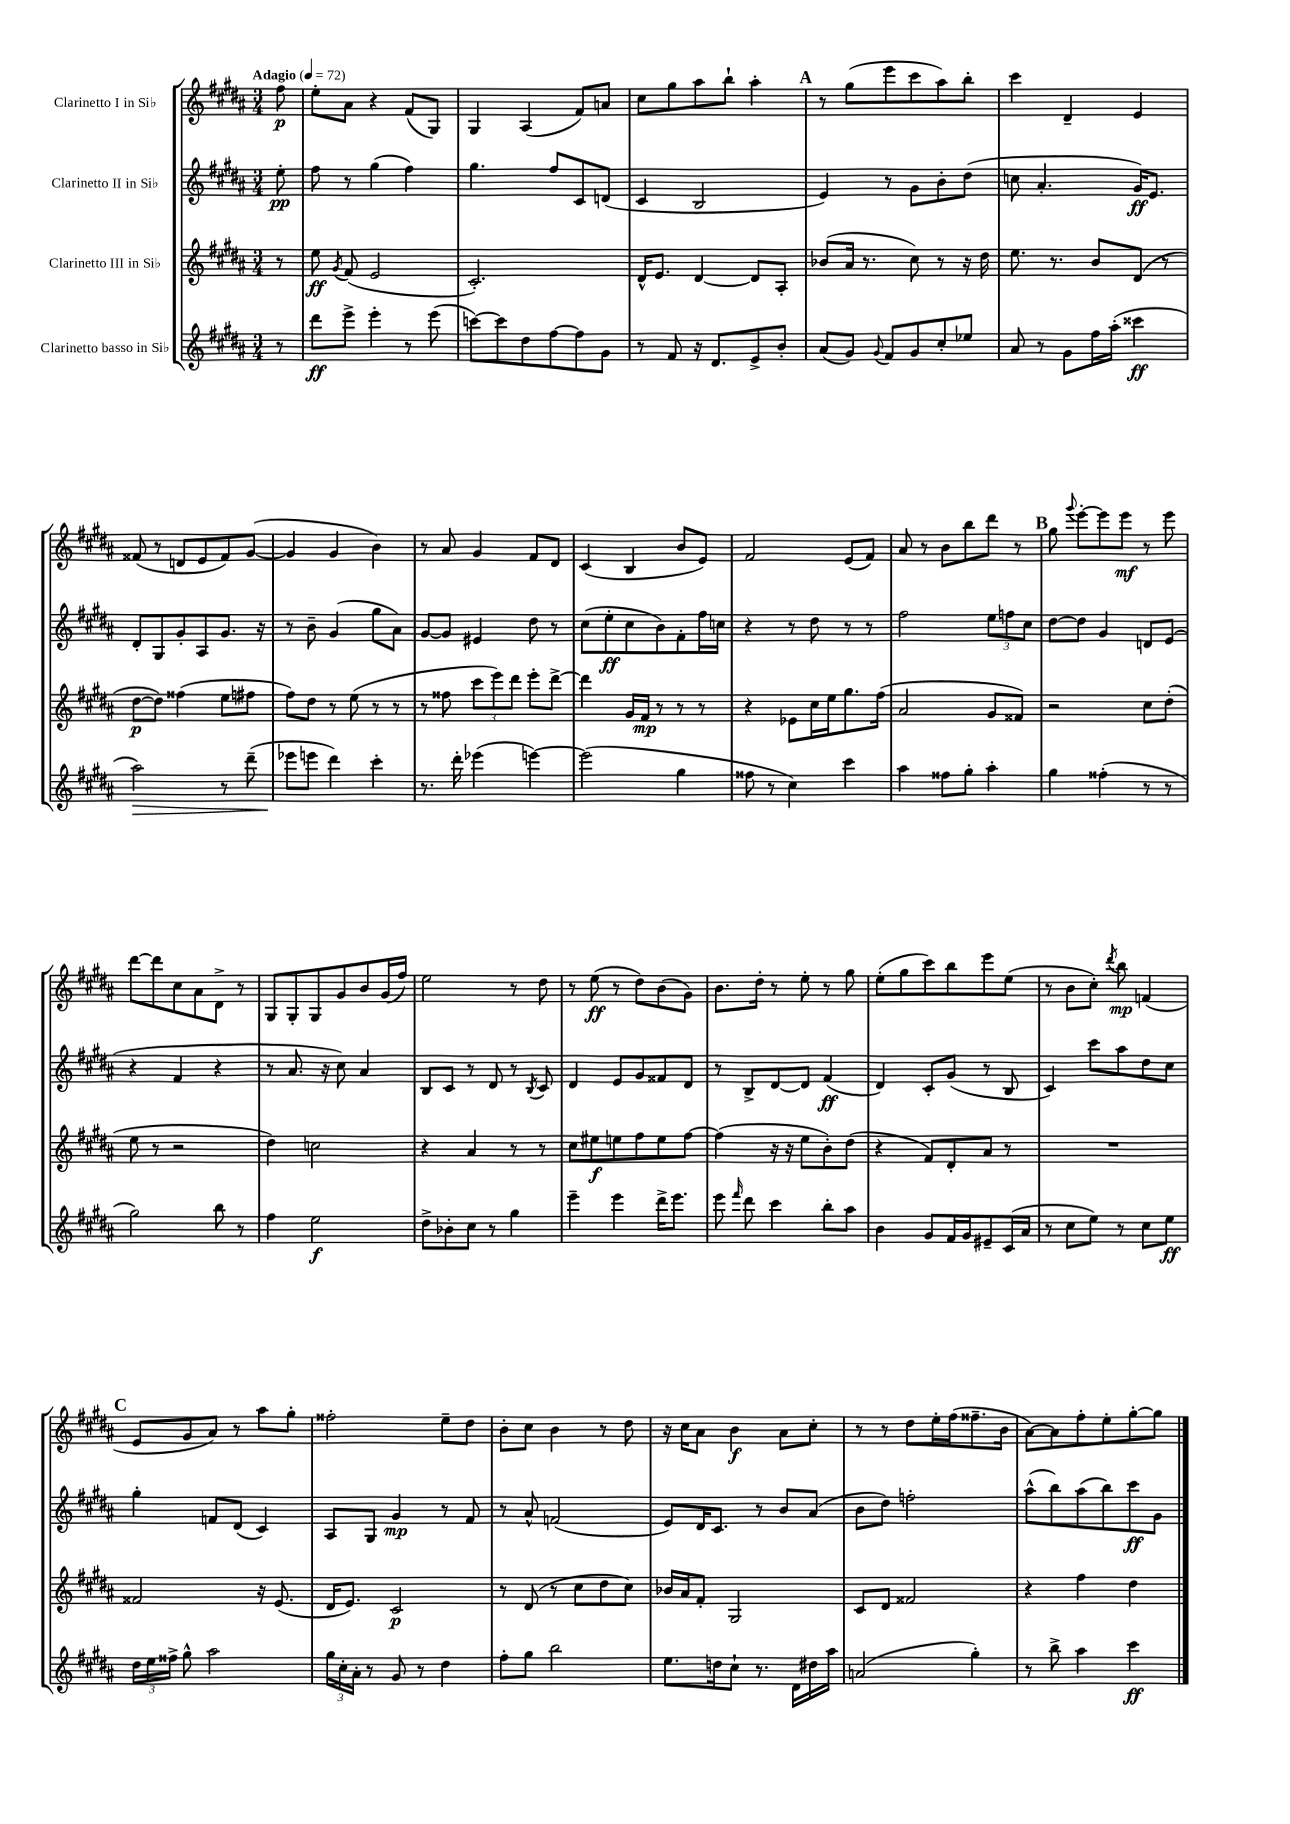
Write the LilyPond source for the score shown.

<<
\new StaffGroup <<
\new Staff = "s0" \with { instrumentName = "Clarinetto I in Sib" } {
    \clef treble \key b \major \numericTimeSignature \time 3/4 \partial 8 \tempo "Adagio" 4 = 72
    \autoBeamOff fis''8\p |
    e''8[-. ais'8] r4 fis'8[( gis8]) |
    gis4 ais4( fis'8[) a'8] |
    cis''8[ gis''8 ais''8 b''8]-! ais''4-. |
    \mark \markup { \bold "A" } r8 gis''8[( e'''8 cis'''8 ais''8) b''8]-. |
    cis'''4 dis'4-- e'4 |
    fisis'8( r8 d'8[ e'8 fisis'8) gis'8]~( |
    gis'4 gis'4 b'4) |
    r8 ais'8 gis'4 fis'8[ dis'8] |
    cis'4( b4 b'8[ e'8]) |
    fis'2 e'8[( fis'8]) |
    ais'8 r8 b'8[ b''8 dis'''8] r8 |
    \mark \markup { \bold "B" } gis''8 \appoggiatura { gis'''8 } e'''8[~-. e'''8 e'''8]\mf r8 e'''8 |
    dis'''8[~ dis'''8 cis''8 ais'8 dis'8]-> r8 |
    gis8[ gis8-. gis8 gis'8 b'8 gis'16( fis''16]) |
    e''2 r8 dis''8 |
    r8 e''8\ff( r8 dis''8[) b'8( gis'8]) |
    b'8.[ dis''16]-. r8 e''8-. r8 gis''8 |
    e''8[-.( gis''8 cis'''8) b''8 e'''8 e''8]( |
    r8 b'8[ cis''8]-.) \acciaccatura { dis'''8 } b''8\mp f'4( |
    \mark \markup { \bold "C" } e'8[ gis'8 ais'8]) r8 ais''8[ gis''8]-. |
    fisis''2-. e''8[-- dis''8] |
    b'8[-. cis''8] b'4 r8 dis''8 |
    r16 cis''16[ ais'8] b'4\f ais'8[ cis''8]-. |
    r8 r8 dis''8[ e''16-. fis''16( fisis''8.-- b'16] |
    ais'8[~) ais'8 fis''8-. e''8-. gis''8~-. gis''8] \bar "|." |
}
\new Staff = "s1" \with { instrumentName = "Clarinetto II in Sib" } {
    \clef treble \key b \major \numericTimeSignature \time 3/4 \partial 8
    \autoBeamOff e''8-.\pp |
    fis''8 r8 gis''4( fis''4) |
    gis''4. fis''8[ cis'8 d'8]( |
    cis'4 b2 |
    \mark \markup { \bold "A" } e'4) r8 gis'8[ b'8-. dis''8]( |
    c''8 ais'4.-. gis'16[\ff) e'8.] |
    dis'8[-. gis8 gis'8-. ais8 gis'8.] r16 |
    r8 b'8-- gis'4( gis''8[ ais'8]) |
    gis'8[~ gis'8] eis'4 dis''8 r8 |
    cis''8[( e''8-.\ff cis''8 b'8) fis'8-. fis''16 c''16] |
    r4 r8 dis''8 r8 r8 |
    fis''2 \tuplet 3/2 { e''8[ f''8 cis''8] } |
    \mark \markup { \bold "B" } dis''8[~ dis''8] gis'4 d'8[ e'8]( |
    r4 fis'4 r4 |
    r8 ais'8. r16 cis''8) ais'4 |
    b8[ cis'8] r8 dis'8 r8 \acciaccatura { b8 } cis'8 |
    dis'4 e'8[ gis'8 fisis'8 dis'8] |
    r8 b8[-> dis'8~ dis'8] fis'4\ff( |
    dis'4) cis'8[-. gis'8]( r8 b8 |
    cis'4) cis'''8[ ais''8 dis''8 cis''8] |
    \mark \markup { \bold "C" } gis''4-. f'8[ dis'8]( cis'4) |
    ais8[ gis8] gis'4\mp r8 fis'8 |
    r8 ais'8-^ f'2( |
    e'8[) dis'16 cis'8.] r8 b'8[ ais'8]( |
    b'8[ dis''8]) f''2-. |
    ais''8[-^( b''8) ais''8( b''8) cis'''8\ff gis'8] \bar "|." |
}
\new Staff = "s2" \with { instrumentName = "Clarinetto III in Sib" } {
    \clef treble \key b \major \numericTimeSignature \time 3/4 \partial 8
    \autoBeamOff r8 |
    e''8\ff \acciaccatura { gis'8 } fis'8( e'2 |
    cis'2.-.) |
    dis'16[-^ e'8.] dis'4~ dis'8[ ais8]-. |
    \mark \markup { \bold "A" } bes'8[( ais'16] r8. cis''8) r8 r16 dis''16 |
    e''8. r8. b'8[ dis'8]( r8 |
    dis''8[~\p dis''8]) fisis''4( e''8[ fis''8] |
    fis''8[) dis''8] r8 e''8( r8 r8 |
    r8 fisis''8 \tuplet 3/2 { cis'''8[ e'''8) dis'''8] } e'''8[-. dis'''8]~-> |
    dis'''4 gis'16[ fis'16]\mp r8 r8 r8 |
    r4 ees'8[ cis''16 e''16 gis''8. fis''16]( |
    ais'2 gis'8[ fisis'8]) |
    \mark \markup { \bold "B" } r2 cis''8[ dis''8]-.( |
    e''8 r8 r2 |
    dis''4) c''2 |
    r4 ais'4 r8 r8 |
    cis''8[ eis''8\f e''8 fis''8 e''8 fis''8]~ |
    fis''4( r16 r16 e''8[ b'8-.) dis''8]( |
    r4 fis'8[) dis'8-. ais'8] r8 |
    R2. |
    \mark \markup { \bold "C" } fisis'2 r16 e'8.( |
    dis'16[ e'8.]) cis'2\p |
    r8 dis'8( r8 cis''8[ dis''8 cis''8]) |
    bes'16[ ais'16 fis'8]-. gis2 |
    cis'8[ dis'8] fisis'2 |
    r4 fis''4 dis''4 \bar "|." |
}
\new Staff = "s3" \with { instrumentName = "Clarinetto basso in Sib" } {
    \clef treble \key b \major \numericTimeSignature \time 3/4 \partial 8
    \autoBeamOff r8 |
    dis'''8[\ff e'''8]-> e'''4-. r8 e'''8( |
    c'''8[~) c'''8 dis''8 fis''8~ fis''8 gis'8] |
    r8 fis'8 r16 dis'8.[ e'8-> b'8]-. |
    \mark \markup { \bold "A" } ais'8[( gis'8]) \appoggiatura { gis'8 } fis'8[ gis'8 cis''8-. ees''8] |
    ais'8 r8 gis'8[ fis''16 ais''16]-.( cisis'''4\ff |
    ais''2\>) r8 dis'''8--( |
    ees'''8[\! e'''8] dis'''4) cis'''4-. |
    r8. dis'''16-. ees'''4( e'''4~) |
    e'''2( gis''4 |
    fisis''8 r8 cis''4) cis'''4 |
    ais''4 fisis''8[ gis''8]-. ais''4-. |
    \mark \markup { \bold "B" } gis''4 fisis''4-.( r8 r8 |
    gis''2) b''8 r8 |
    fis''4 e''2\f |
    dis''8[-> bes'8-. cis''8] r8 gis''4 |
    e'''4-- e'''4 dis'''16[-> e'''8.] |
    e'''8 \grace { fis'''16 } dis'''8 cis'''4 b''8[-. ais''8] |
    b'4 gis'8[ fis'16 gis'16 eis'8-- cis'16( ais'16] |
    r8 cis''8[ e''8]) r8 cis''8[ e''8]\ff |
    \mark \markup { \bold "C" } \tuplet 3/2 { dis''16[ e''16 fisis''16]-> } gis''8-^ ais''2 |
    \tuplet 3/2 { gis''16[ cis''16-. ais'16]-. } r8 gis'8 r8 dis''4 |
    fis''8[-. gis''8] b''2 |
    e''8.[ d''16 cis''8]-! r8. dis'16[ dis''16 ais''16] |
    a'2( gis''4-.) |
    r8 b''8-> ais''4 cis'''4\ff \bar "|." |
}
>>
>>
\layout { \context { \Score \remove "Bar_number_engraver" } }
